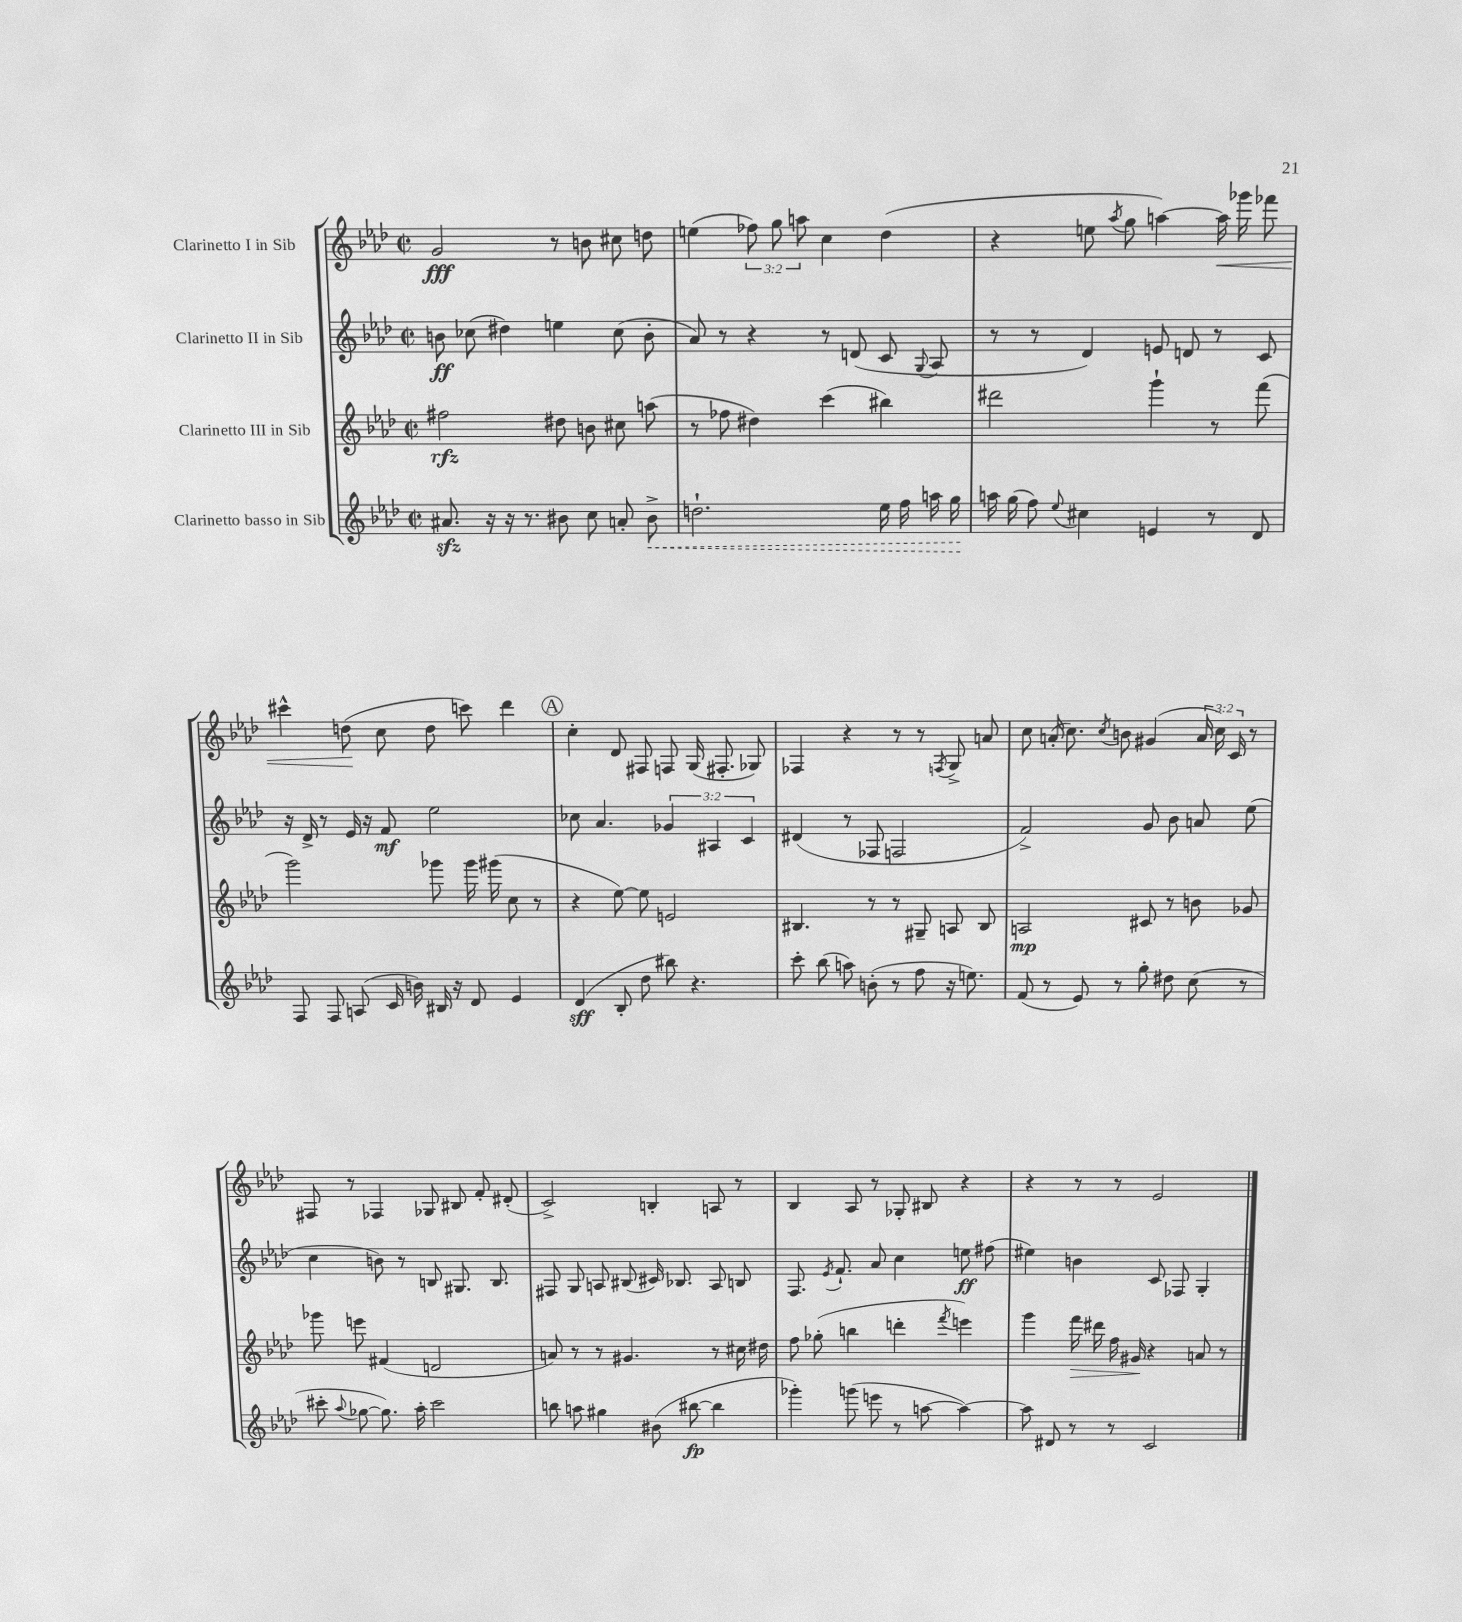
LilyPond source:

<<
\new StaffGroup <<
\new Staff = "s0" \with { instrumentName = "Clarinetto I in Sib" } {
    \clef treble \key aes \major \defaultTimeSignature \time 2/2 \override Staff.TupletNumber.text = #tuplet-number::calc-fraction-text
    \autoBeamOff g'2\fff r8 b'8 cis''8 d''8 |
    e''4( \tuplet 3/2 { fes''8) g''8 a''8 } c''4 des''4( |
    r4 e''8 \acciaccatura { aes''8 } g''8 a''4~) a''16\< ges'''16 fes'''8 |
    cis'''4-^ d''8\!( c''8 d''8 c'''8) des'''4 |
    \mark \markup { \circle "A" } c''4-. des'8 fis8 f8 g16( fis8.-. ges8) |
    fes4 r4 r8 r8 \acciaccatura { f8 } g8-> a'8 |
    c''8 a'16-.( c''8.) \acciaccatura { c''8 } b'8 gis'4( \tuplet 3/2 { a'16 c''16) c'16 } r8 |
    fis8 r8 fes4 ges8 bis8 f'8-. dis'8-.( |
    c'2->) b4-. a8 r8 |
    bes4 aes8 r8 ges8-. bis8 r4 |
    r4 r8 r8 ees'2 \bar "|." |
}
\new Staff = "s1" \with { instrumentName = "Clarinetto II in Sib" } {
    \clef treble \key aes \major \defaultTimeSignature \time 2/2 \override Staff.TupletNumber.text = #tuplet-number::calc-fraction-text
    \autoBeamOff b'8\ff ces''8( dis''4) e''4 ces''8( b'8-. |
    aes'8) r8 r4 r8 d'8( c'8 \appoggiatura { g8 } aes8 |
    r8 r8 des'4) e'8 d'8 r8 c'8 |
    r16 des'16-> r8 ees'16 r16 f'8\mf ees''2 |
    \mark \markup { \circle "A" } ces''8 aes'4. \tuplet 3/2 { ges'4 ais4 c'4 } |
    dis'4( r8 fes8 f2 |
    f'2->) g'8 bes'8 a'8 ees''8( |
    c''4 b'8) r8 b8 gis8. b8. |
    fis8 g8 a8 bis8( cis'16) bes8. a8 b8 |
    f8. \acciaccatura { ees'8 } f'8.-! aes'8 c''4 e''8\ff fis''8( |
    eis''4) b'4 c'8 fes8 g4-. \bar "|." |
}
\new Staff = "s2" \with { instrumentName = "Clarinetto III in Sib" } {
    \clef treble \key aes \major \defaultTimeSignature \time 2/2
    \autoBeamOff fis''2\rfz dis''8 b'8 cis''8 a''8( |
    r8 fes''8 dis''4) c'''4( bis''4) |
    dis'''2 g'''4-! r8 f'''8( |
    g'''2) ges'''8 ges'''16 gis'''16( c''8 r8 |
    \mark \markup { \circle "A" } r4 ees''8~) ees''8 e'2 |
    bis4. r8 r8 gis8-- a8 bis8 |
    a2\mp cis'8 r8 b'8 ges'8 |
    ges'''8 e'''8 fis'4( d'2 |
    a'8) r8 r8 gis'4. r8 cis''16 dis''16 |
    f''8 ges''8-.( b''4 d'''4-. \acciaccatura { f'''8 } e'''4) |
    g'''4 f'''16\> dis'''16 f''16 gis'16\! r4 a'8 r8 \bar "|." |
}
\new Staff = "s3" \with { instrumentName = "Clarinetto basso in Sib" } {
    \clef treble \key aes \major \defaultTimeSignature \time 2/2
    \autoBeamOff ais'8.\sfz r16 r16 r8. bis'8 c''8 a'8-. \once \override Hairpin.style = #'dashed-line bis'8->\< |
    d''2.-! ees''16 f''16 a''16 g''16\! |
    a''16 g''16( f''8) \appoggiatura { ees''8 } cis''4 e'4 r8 des'8 |
    f8 f8 a8( c'16 b'16) bis16 r16 des'8 ees'4 |
    \mark \markup { \circle "A" } des'4\sff( bes8-. des''8 bis''8) r4. |
    c'''8-. bes''8( a''8) b'8-.( r8 f''8 r16 e''8.) |
    f'8( r8 ees'8) r8 g''8-. dis''8 c''8( r8 |
    cis'''8-. \appoggiatura { aes''8 } ges''8~ ges''8.) aes''16-. cis'''2 |
    b''8 a''8 gis''4 bis'8( bis''8~\fp bis''4 |
    ges'''4-.) g'''8( e'''8 r8 a''8~ a''4~) |
    a''8 dis'8 r8 r8 c'2 \bar "|." |
}
>>
>>
\layout { \context { \Score \remove "Bar_number_engraver" } }
